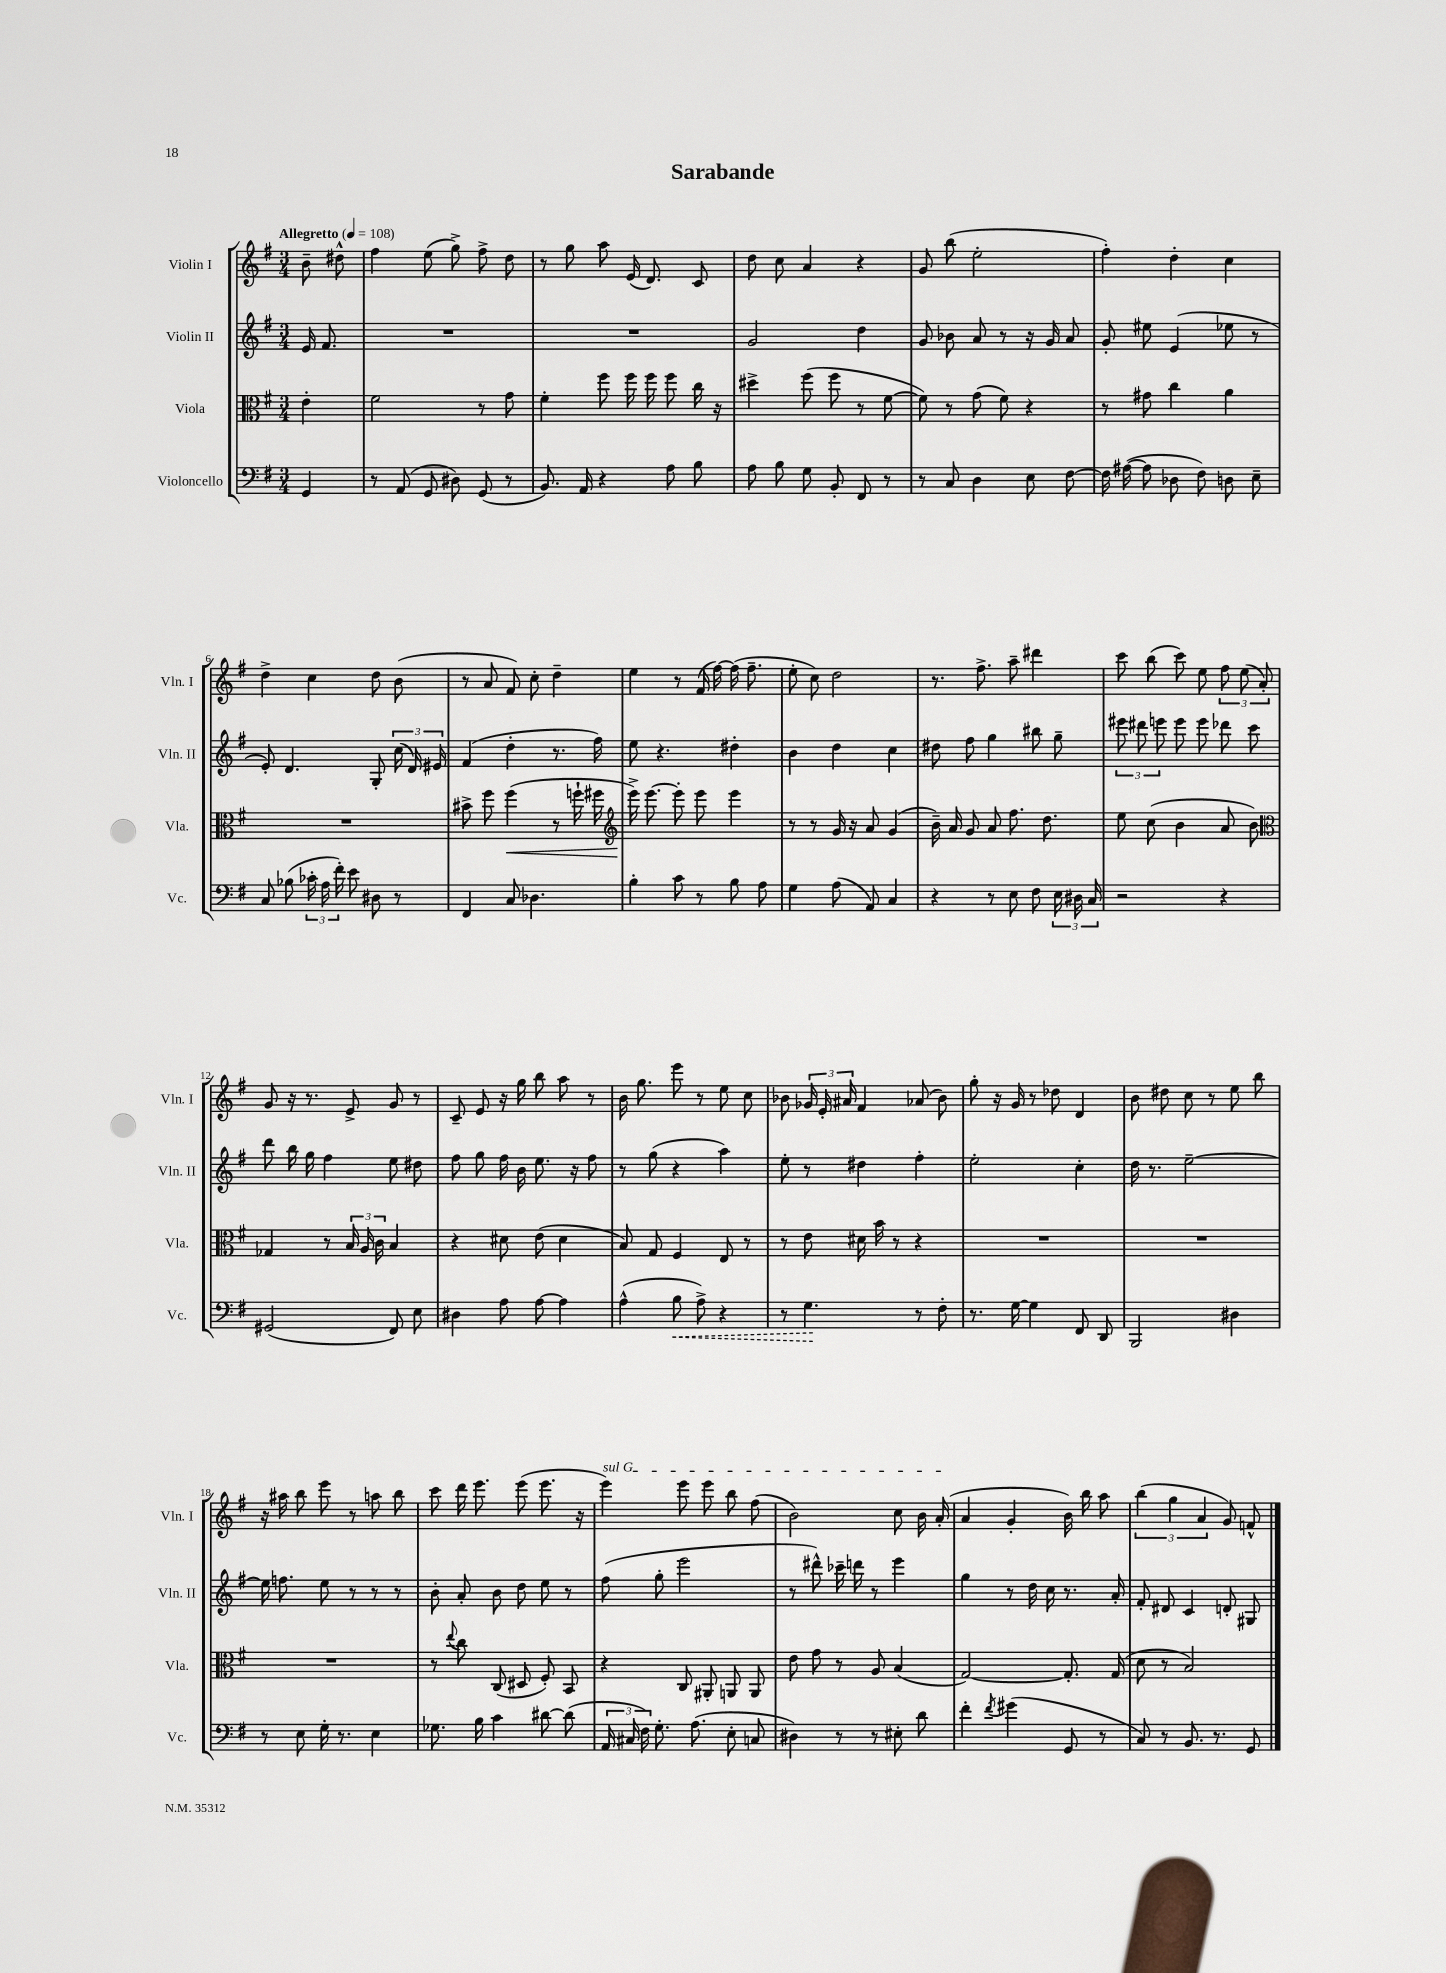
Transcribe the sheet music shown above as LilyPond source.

\header { title = "Sarabande" }
<<
\new StaffGroup <<
\new Staff = "s0" \with { instrumentName = "Violin I" shortInstrumentName = "Vln. I" } {
    \clef treble \key g \major \numericTimeSignature \time 3/4 \partial 4 \tempo "Allegretto" 4 = 108
    \autoBeamOff b'8-- dis''8-^ |
    fis''4 e''8( g''8->) fis''8-> d''8 |
    r8 g''8 a''8 e'16( d'8.) c'8 |
    d''8 c''8 a'4 r4 |
    g'8 b''8( e''2-. |
    fis''4-.) d''4-. c''4 |
    d''4-> c''4 d''8 b'8( |
    r8 a'8 fis'8) c''8-. d''4-- |
    e''4 r8 fis'16( fis''16~) fis''16( fis''8.-- |
    e''8-. c''8) d''2 |
    r8. fis''8.-> a''8-- dis'''4 |
    c'''8 b''8( c'''8) e''8 \tuplet 3/2 { fis''8 e''8( a'8-.) } |
    g'8 r16 r8. e'8-> g'8 r8 |
    c'8-- e'8 r16 g''16 b''8 a''8 r8 |
    b'16 g''8. e'''8 r8 e''8 c''8 |
    bes'8 \tuplet 3/2 { ges'16 e'16-. ais'16 } fis'4 aes'8( bes'8) |
    g''8-. r16 g'16 r8 des''8 d'4 |
    b'8 dis''8 c''8 r8 e''8 b''8 |
    r16 ais''16 b''8 e'''8 r8 a''8 b''8 |
    c'''8 d'''16 e'''8. e'''8( e'''8. r16 |
    \once \override TextSpanner.bound-details.left.text = \markup { \italic "sul G" } e'''4\startTextSpan) e'''8 e'''8 b''8 fis''8( |
    b'2) c''8 b'16 a'16-.\stopTextSpan( |
    a'4 g'4-. b'16) b''16 a''8 |
    \tuplet 3/2 { b''4( g''4 a'4 } g'8) f'8-^ \bar "|." |
}
\new Staff = "s1" \with { instrumentName = "Violin II" shortInstrumentName = "Vln. II" } {
    \clef treble \key g \major \numericTimeSignature \time 3/4 \partial 4
    \autoBeamOff e'16 fis'8. |
    R2. |
    R2. |
    g'2 d''4 |
    g'8 bes'8 a'8 r8 r16 g'16 a'8 |
    g'8-. eis''8 e'4( ees''8 r8 |
    e'8-.) d'4. g8-. \tuplet 3/2 { c''16( d'16) eis'16 } |
    fis'4( d''4-. r8. fis''16) |
    e''8 r4. dis''4-. |
    b'4 d''4 c''4 |
    dis''8 fis''8 g''4 bis''8 g''8-- |
    \tuplet 3/2 { eis'''8 dis'''8 e'''8 } e'''8 e'''8 des'''8 c'''8 |
    d'''8 b''16 g''16 fis''4 e''8 dis''8 |
    fis''8 g''8 fis''16 b'16 e''8. r16 fis''8 |
    r8 g''8( r4 a''4) |
    e''8-. r8 dis''4 fis''4-. |
    e''2-. c''4-. |
    d''16 r8. e''2~-- |
    e''16 f''8. e''8 r8 r8 r8 |
    b'8-. a'8-. b'8 d''8 e''8 r8 |
    fis''8( g''8-. e'''2 |
    r8 dis'''8-^) ces'''16-- d'''16 r8 e'''4 |
    g''4 r8 d''16 c''16 r8. a'16-. |
    fis'8-. dis'8 c'4 d'8-. gis8 \bar "|." |
}
\new Staff = "s2" \with { instrumentName = "Viola" shortInstrumentName = "Vla." } {
    \clef alto \key g \major \numericTimeSignature \time 3/4 \partial 4
    \autoBeamOff e'4-. |
    fis'2 r8 g'8 |
    fis'4-. fis''8 fis''16 fis''16 fis''8 c''16 r16 |
    dis''4-> fis''8( fis''8 r8 fis'8~ |
    fis'8) r8 g'8( fis'8) r4 |
    r8 gis'8 c''4 a'4 |
    R2. |
    bis'8-> fis''8 fis''4\<( r8 f''16-! fis''16 |
    \clef treble e'''16->\!) e'''8.~ e'''8-. e'''8 e'''4 |
    r8 r8 g'16 r16 a'8 g'4( |
    b'16--) a'16 g'8 a'8 fis''8. d''8. |
    e''8 c''8( b'4 a'8 b'8) |
    \clef alto ges4 r8 \tuplet 3/2 { b16 a16 c'16 } b4 |
    r4 dis'8 e'8( dis'4 |
    b8) g8 fis4 e8 r8 |
    r8 e'8 dis'16 b'16 r8 r4 |
    R2. |
    R2. |
    R2. |
    r8 \appoggiatura { e''8 } c''8 c8( dis8 fis8-.) b,8 |
    r4 c8 ais,8-. a,8 a,8 |
    e'8 g'8 r8 a8 b4( |
    g2~) g8.-. g16( |
    d'8 r8 b2) \bar "|." |
}
\new Staff = "s3" \with { instrumentName = "Violoncello" shortInstrumentName = "Vc." } {
    \clef bass \key g \major \numericTimeSignature \time 3/4 \partial 4
    \autoBeamOff g,4 |
    r8 a,8( g,8 dis8) g,8( r8 |
    b,8.) a,16 r4 a8 b8 |
    a8 b8 g8 b,8-. fis,8 r8 |
    r8 c8 d4 e8 fis8~ |
    fis16 ais16~( ais8 des8 fis8) d8 e8-- |
    c8 bes8( \tuplet 3/2 { ces'16-. a16 fis'16-.) } e'8 dis8 r8 |
    fis,4 c8 des4. |
    b4-. c'8 r8 b8 a8 |
    g4 a8( a,8) c4 |
    r4 r8 e8 fis8 \tuplet 3/2 { e16 dis16 c16 } |
    r2 r4 |
    gis,2( fis,8) e8 |
    dis4 a8 a8~ a4 |
    a4-^( \once \override Hairpin.style = #'dashed-line b8\< a8->) r4 |
    r8 g4.\! r8 fis8-. |
    r8. g16~ g4 fis,8 d,8 |
    b,,2 dis4 |
    r8 e8 g16-. r8. e4 |
    ges8. b16 c'4 dis'8~ dis'8( |
    \tuplet 3/2 { a,16 cis16 fis16) } g8.-. a8.( e8-. c8 |
    dis4) r8 r8 eis8-. d'8 |
    fis'4-. \acciaccatura { fis'8 } gis'4( g,8 r8 |
    c8) r8 b,8. r8. g,8 \bar "|." |
}
>>
>>
